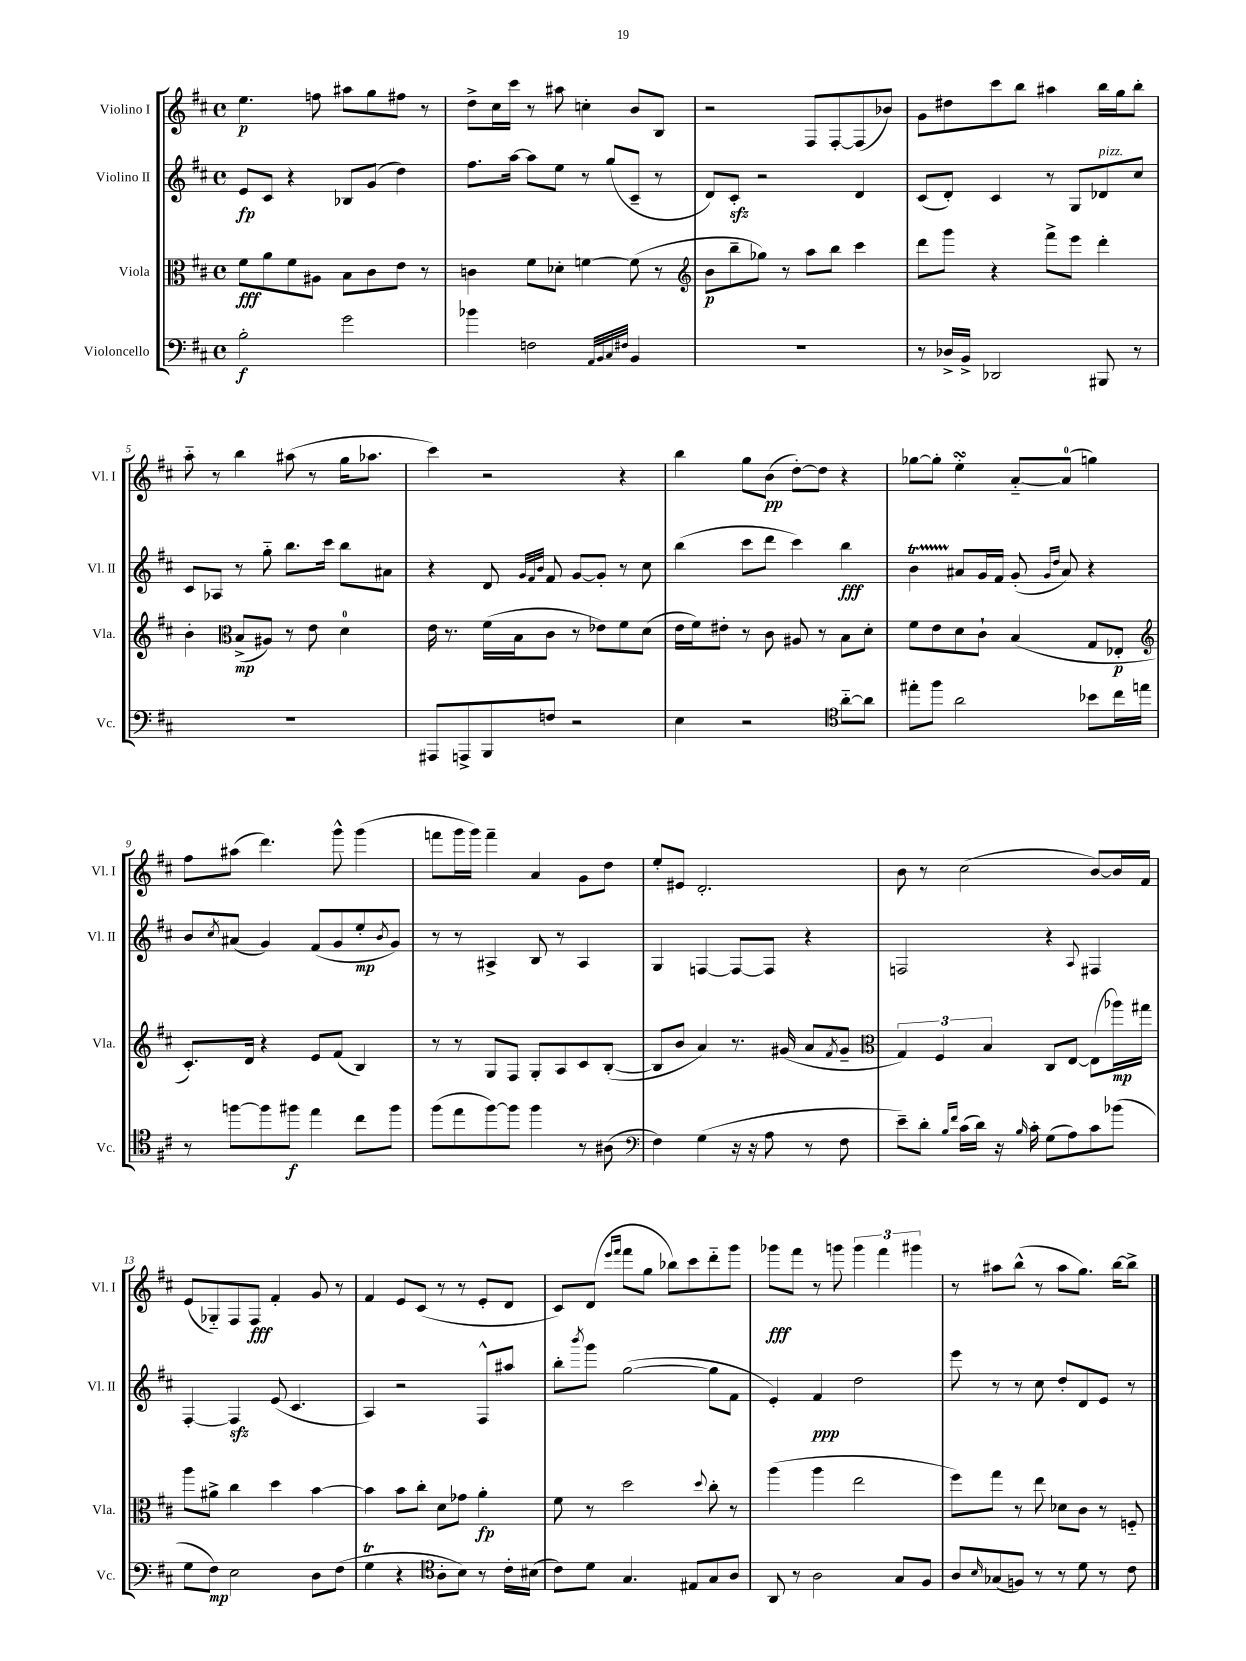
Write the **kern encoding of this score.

**kern	**kern	**kern	**kern
*staff4	*staff3	*staff2	*staff1
*clefF4	*clefC3	*clefG2	*clefG2
*k[f#c#]	*k[f#c#]	*k[f#c#]	*k[f#c#]
*M4/4	*M4/4	*M4/4	*M4/4
*met(c)	*met(c)	*met(c)	*met(c)
2B'\	8f#\L	8e/L	4.ee\
.	8a\	8c#/J	.
.	8f#\	4r	.
.	8A#\J	.	8ff\
2g\	8B\L	8B-/L	8aa#\L
.	8c#\	(8g/J	8gg\
.	8e\J	4dd\)	8ff#\J
.	8r	.	8r
=	=	=	=
4b-\	4c\	8.ff#\L	8dd^\L
.	.	.	16cc#\L
.	.	[16aa\Jk	16ccc#\JJ
2F\	8f#\L	8aa\]L	8r
.	8d-'\J	8ee\J	8aa#\
.	[4f\	8r	4cc'\
.	.	(8gg/L	.
32qqAA/LLL	.	.	.
32qqBB/	.	.	.
32qqC#/	.	.	.
32qqF#/JJJ	.	.	.
4BB/	(8f\]	8c#~/J	8b/L
.	8r	8r	8B/J
=	=	=	=
*	*clefG2	*	*
1r	8b\L	8d/L)	2r
.	8bb~\	8c#'/J	.
.	8gg-\J)	2r	.
.	8r	.	.
.	8aa\L	.	8F#/L
.	8bb\J	.	[8F#'/
.	4ccc#\	4d/	(8F#/]
.	.	.	8b-/J)
=	=	=	=
8r	8ddd\L	(8c#/L	8g\L
16D-^/LL	8ggg\J	8d'/J)	8dd#\
16BB^/JJ	.	.	.
2DD-/	4r	4c#/	8ccc#\
.	.	.	8bb\J
.	8fff#^\L	8r	4aa#\
.	8eee\J	8G/L	.
8BBB#/	4ddd'\	8d-/	16bb\LL
.	.	.	16gg\J
8r	.	8cc#/J	8bb'\J
=	=	=	=
1r	4b'\	8c#/L	8aa'~\
.	.	8A-/J	8r
*	*clefC3	*	*
.	(8B^/L	8r	4bb\
.	8A#/J)	8gg'~\	.
.	8r	8.bb\L	(8aa#\
.	8e\	.	8r
.	.	16ccc#\Jk	.
.	4d\	8bb\L	16gg\LK
.	.	.	8.aa-\J
.	.	8a#\J	.
=	=	=	=
8AAA#/L	16e\	4r	4ccc#\)
.	8.r	.	.
8AAA^/	.	.	.
8BBB/	(16f#\LL	8d/	2r
.	16B\J	.	.
.	.	32qqg/LLL	.
.	.	32qqf#/	.
.	.	32qqb/JJJ	.
8F/J	8c#\J	8f#/	.
2r	8r	[8g/L	.
.	8e-\L)	8g'/]J	.
.	8f#\	8r	4r
.	(8d\J	8cc#\	.
=	=	=	=
4E\	16e\LL	(4bb\	4bb\
.	16f#\J)	.	.
.	8e#'\J	.	.
2r	8r	8ccc#\L	8gg\L
.	8c#\	8ddd\J	(8b\J
.	8A#/	4ccc#\)	[8dd'\L)
.	8r	.	8dd\]J
*clefC4	*	*	*
[8a'~\L	8B\L	4bb\	4r
8a\]J	8d'\J	.	.
=	=	=	=
8ee#'\L	8f#\L	4b\	[8gg-\L
8ff#\J	8e\	.	8gg-'\]J
2a\	8d\	8a#/L	4ee'\
.	8c#`\J	16g/L	.
.	.	16f#/JJ	.
.	(4B/	(8g'/	[8a'~/L
.	.	16qqg/LL	.
.	.	16qqdd/JJ	.
.	.	8a#/)	(8a/]J
8b-\L	8G/L	4r	4gg\)
16cc#\L	8E-'/J	.	.
16ee\JJ	.	.	.
=	=	=	=
*	*clefG2	*	*
8r	8.c#'/L)	8b/L	8ff#\L
.	.	8qcc#/	.
[8ff\L	.	(8a#/J	(8aa#\J
.	16d/Jk	.	.
8ff\]	4r	4g/)	4.ddd\)
8ff#\J	.	.	.
4ee\	8e/L	(8f#/L	.
.	(8f#/J	8g/	8ggg^^\
8cc#\L	4B/)	8ee'/	(4ggg\
.	.	8qb/	.
8ff#\J	.	8g/J)	.
=	=	=	=
(8ff#\L	8r	8r	8fff\L
8ee\	8r	8r	16ggg\L
.	.	.	16ggg\JJ)
[8ff#\)	8G/L	4A#^/	4fff~\
8ff#\]J	8F#/J	.	.
4ff#\	8G'/L	8B/	4a/
.	8A/	8r	.
8r	8c#/	4A#/	8g\L
(8A#\	([8B'/J	.	8dd\J
=	=	=	=
*clefF4	*	*	*
4F#\)	8B/]L	4G/	8ee'/L
.	8b/J	.	8e#/J
(4G\	4a/)	[4F/	2.d'/
16r	8.r	8F/_L	.
16r	.	.	.
8A\	.	8F/]J	.
.	(16g#/	.	.
8r	8a/L	4r	.
.	8qf#/	.	.
8F#\	8g#~/J	.	.
=	=	=	=
*	*clefC3	*	*
8e~\L)	6G/)	2F/	8b\
8d'\J	.	.	8r
.	6F#/	.	.
16qqB/LL	.	.	.
16qqf#/JJ	.	.	.
(16c#\LL	.	.	(2cc#\
16d\JJ)	.	.	.
.	6B/	.	.
16r	.	.	.
16qqB/	.	.	.
16c#'\	.	.	.
(8G\L	8C#/L	4r	.
8A\)	[8E/J	.	.
.	.	8qqA/	.
8c#\	(8E\]L	4F#/	[8b/L)
(8b-\J	16aa-\L)	.	16b/]L
.	16gg#\JJ	.	16f#/JJ
=	=	=	=
8G\L	8aa\L	[4F#'/	(8e/L
8F#\J)	8a#^\J	.	8G-'~/)
2E\	4cc#\	4F#/]	8F#/
.	.	.	8F#/J
.	4dd\	(8e/	4f#'/
.	.	4.c#/	.
8D\L	[4b\	.	8g/
(8F#\J	.	.	8r
=	=	=	=
4G\	4b\]	4A/)	4f#/
4r	8b\L	2r	8e/L
.	8cc#'\J	.	(8c#/J
*clefC4	*	*	*
8A'\L	8d\L	.	8r
8B\J)	8g-\J	.	8r
8r	4a'\	8F#^^/L	8e'/L
16c#'\LL	.	8aa#/J	8d/J
(16B#\JJ	.	.	.
=	=	=	=
8c#\L)	8f#\	8bb'\L	8c#/L)
.	.	8qbbb/	.
8d\J	8r	8ggg\J	(8d/J
.	.	.	16qqeee/LL
.	.	.	16qqfff#/JJ
4.G/	2dd\	([2gg\	8fff#\L
.	.	.	8gg\J
.	.	.	8bb-\L)
8E#/L	.	.	8ccc#\
.	8qqdd/	.	.
8G/	8cc#'\	8gg\]L	8ddd'~\
8A/J	8r	8f#\J	8ggg\J
=	=	=	=
8AA/	(4aa\	4e'/)	8ggg-\L
8r	.	.	8fff#\J
2A\	4aa\	4f#/	8r
.	.	.	8ggg\
.	2ee\	2dd\	6ggg\
.	.	.	6fff#\
8G/L	.	.	.
.	.	.	6ggg#\
8F#/J	.	.	.
=	=	=	=
8A/L	8ff#\L)	8eee\	8r
16qqB/	.	.	.
(8G-/	8gg\J	8r	8aa#\L
8F/J)	8r	8r	(8bb^^\J
8r	8ee\	8cc#\	8r
8r	8d-\L	8dd'/L	8aa#\L
8d\	8c#\J	8d/	8.gg\J)
8r	8r	8e/J	.
.	.	.	[16bb\LK
8c#\	8F'~/	8r	8bb^\]J
==	==	==	==
*-	*-	*-	*-
